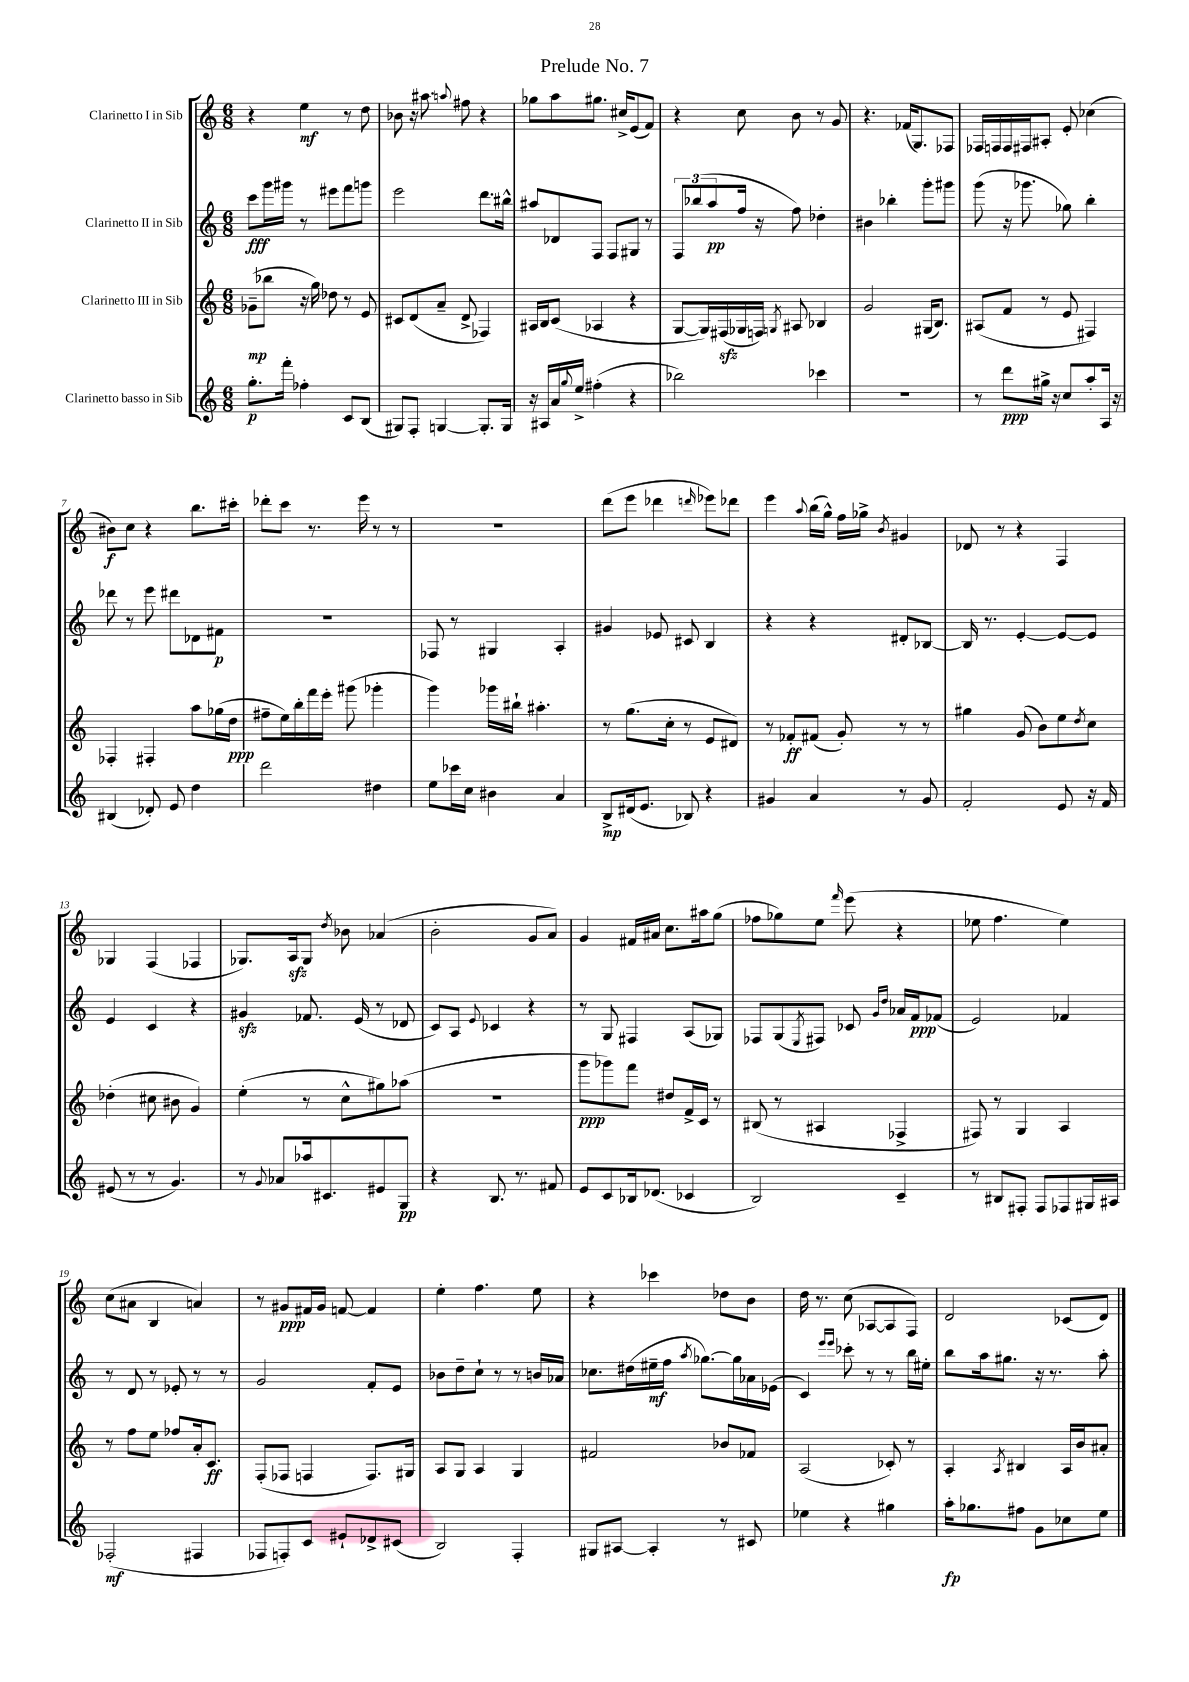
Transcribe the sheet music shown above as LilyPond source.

\header { title = "Prelude No. 7" }
<<
\new StaffGroup <<
\new Staff = "s0" \with { instrumentName = "Clarinetto I in Sib" } {
    \clef treble \key c \major \numericTimeSignature \time 6/8
    r4 e''4\mf r8 d''8 |
    bes'8 r16 ais''8. \appoggiatura { a''8 } fis''8 r4 |
    ges''8 a''8 gis''8. cis''16-> e'8( f'8) |
    r4 c''8 b'8 r8 g'8 |
    r4. fes'16( g8.) fes8 |
    fes16 f16 f16 fis16 ais8-. e'8-. ces''4( |
    bis'8\f) c''8 r4 b''8. cis'''16-. |
    des'''8-. c'''8 r8. e'''16 r8 r8 |
    R2. |
    d'''8( e'''8 des'''4 \grace { d'''16 } ees'''8) des'''8 |
    e'''4 \appoggiatura { a''8 } b''16( g''16-^) f''16 ges''16-> \acciaccatura { b'8 } gis'4 |
    des'8 r8 r4 f4 |
    ges4 f4( fes4 |
    ges8.) a16\sfz ges8 \acciaccatura { d''8 } bes'8 aes'4( |
    b'2-. g'8 a'8) |
    g'4 fis'16 ais'16 c''8. ais''16 g''8( |
    fes''8 ges''8) e''8 \grace { f'''16 } e'''8( r4 |
    ees''8 f''4. ees''4) |
    c''8( ais'8 b4 a'4) |
    r8 gis'8\ppp fis'16 gis'16 f'8~ f'4 |
    e''4-. f''4. e''8 |
    r4 ces'''4 des''8 b'8 |
    d''16 r8. c''8( aes8~ aes8 f8) |
    d'2 ces'8( d'8) \bar "|." |
}
\new Staff = "s1" \with { instrumentName = "Clarinetto II in Sib" } {
    \clef treble \key c \major \numericTimeSignature \time 6/8
    c'''8\fff g'''16 gis'''16 r8 eis'''8 f'''8 g'''8 |
    e'''2 d'''8. bis''16-^ |
    ais''8 des'8 f8 f8 gis8 r8 |
    \tuplet 3/2 { f8 bes''8( a''8\pp } f''16 r16 f''8) des''4-. |
    bis'4 bes''4-. g'''8-. gis'''8 |
    g'''8( r16 ges'''8. ges''8) b''4-. |
    des'''8 r8 e'''8 dis'''8 des'8 fis'8\p |
    R2. |
    fes8 r8 gis4 a4-. |
    gis'4 ees'8 cis'8 b4 |
    r4 r4 dis'8-. bes8~ |
    bes16 r8. e'4~-. e'8~ e'8 |
    e'4 c'4 r4 |
    gis'4\sfz fes'8. e'16( r8 des'8 |
    c'8) a8 \appoggiatura { e'8 } ces'4 r4 |
    r8 g8 fis4 a8( ges8) |
    fes8 g8( \acciaccatura { e8 } fis8) ces'8 \grace { g'16 d''16 } aes'16 f'16\ppp fes'8( |
    e'2) fes'4 |
    r8 d'8 r8 ees'8-. r8 r8 |
    g'2 f'8-. e'8 |
    bes'8 d''8-- c''8-! r8 r8 b'16 aes'16 |
    ces''8. dis''16( eis''16--\mf f''16 \acciaccatura { a''8 } ges''8.~) ges''16 aes'16 ees'16( |
    c'4) \grace { e'''16 e'''16 } ces'''8-. r8 r8 b''16 eis''16-. |
    b''8 a''16 gis''8. r16 r8. a''8-. \bar "|." |
}
\new Staff = "s2" \with { instrumentName = "Clarinetto III in Sib" } {
    \clef treble \key c \major \numericTimeSignature \time 6/8
    ges'8--\mp( bes''8 r16 g''16) des''8 r8 e'8 |
    cis'8 d'8( a'8-- d'8-> fes4) |
    ais16 b16 c'8( aes4 r4 |
    g8~ g16) fis16\sfz( ges16 f16) \acciaccatura { g8 } ais8 bes4 |
    g'2 gis16( b8.) |
    ais8( f'8 r8 e'8 fis4) |
    fes4-. fis4-. a''8 ges''16( d''16\ppp |
    fis''8-- e''16) b''16-. f'''16 e'''16-. gis'''8( ges'''4-. |
    g'''4) ges'''16 bis''16-! ais''4.-. |
    r8 g''8.( c''16-. r8 e'8 dis'8) |
    r8 fes'8-.\ff fis'8( g'8-.) r8 r8 |
    gis''4 g'8( b'8) e''8 \acciaccatura { d''8 } c''8 |
    des''4-.( cis''8 bis'8 g'4) |
    e''4-.( r8 c''8-^ gis''8) aes''8( |
    R2. |
    g'''8\ppp ges'''8) f'''8 dis''8 f'16-> c'16 r8 |
    bis8( r8 ais4 fes4-> |
    fis8) r8 g4 a4 |
    r8 f''8 e''8 fes''8 a'16-. c'8.\ff |
    f8-.( fes8 f4 f8.) gis16 |
    a8 g8 a4 g4 |
    fis'2 bes'8 fes'8 |
    a2( ces'8-.) r8 |
    a4-. \acciaccatura { a8 } bis4 a16 b'16 ais'8-. \bar "|." |
}
\new Staff = "s3" \with { instrumentName = "Clarinetto basso in Sib" } {
    \clef treble \key c \major \numericTimeSignature \time 6/8
    g''8.-.\p f'''16-. fes''4-. c'8 b8( |
    gis8) f8-. g4~ g8.-. g16 |
    r16 ais16 a'16 \appoggiatura { g''8 } e''16-> fis''4-.( r4 |
    bes''2) ces'''4 |
    R2. |
    r8 d'''8\ppp gis''16-> r16 c''8 a''8-. a16 r16 |
    bis4( des'8-.) e'8 d''4 |
    d'''2 dis''4 |
    e''8 ces'''16 c''16 bis'4 a'4 |
    b8->\mp dis'16( e'8. bes8) r4 |
    gis'4 a'4 r8 gis'8 |
    f'2-. e'8 r16 f'16 |
    eis'8( r8 r8 g'4.) |
    r8 \appoggiatura { g'8 } aes'8 aes''16 cis'8. eis'8 g8\pp |
    r4 b8. r8. fis'8 |
    e'8 c'8 bes16 des'8.( ces'4 |
    b2) c'4-- |
    r8 bis8 fis8-. fis8 fes8 gis16 ais16 |
    fes2-.\mf( fis4 |
    fes8 f8-.) c'8 eis'8-! des'8-> cis'8( |
    b2) f4-. |
    gis8 ais8~ ais4-. r8 cis'8 |
    ees''4 r4 gis''4 |
    a''16-.\fp ges''8. fis''8 g'8 ces''8 e''8 \bar "|." |
}
>>
>>
